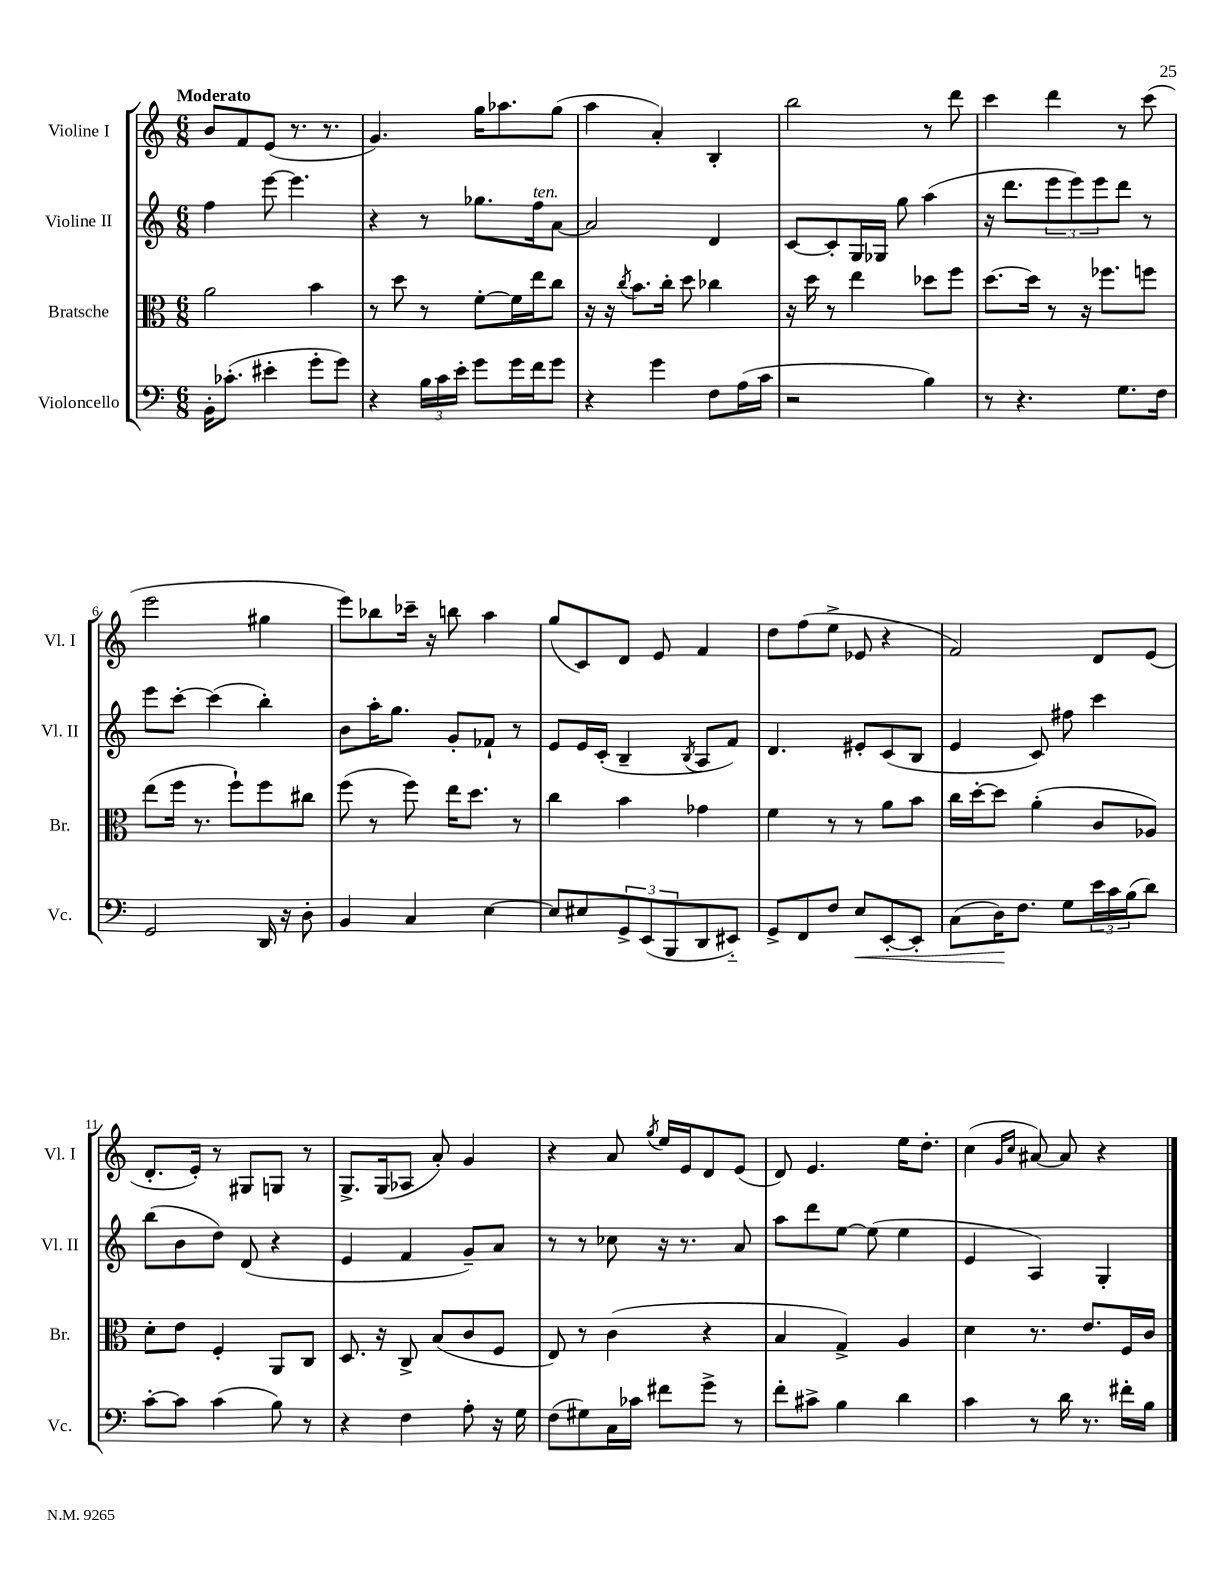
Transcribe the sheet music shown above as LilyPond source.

<<
\new StaffGroup <<
\new Staff = "s0" \with { instrumentName = "Violine I" shortInstrumentName = "Vl. I" } {
    \clef treble \key c \major \numericTimeSignature \time 6/8 \tempo "Moderato"
    b'8 f'8 e'8( r8. r8. |
    g'4.) g''16 aes''8. g''8( |
    a''4 a'4-.) b4-. |
    b''2 r8 d'''8 |
    c'''4 d'''4 r8 c'''8( |
    e'''2 gis''4 |
    e'''8) bes''8 ces'''16-- r16 b''8 a''4 |
    g''8( c'8) d'8 e'8 f'4 |
    d''8 f''8( e''8-> ees'8 r4 |
    f'2) d'8 e'8( |
    d'8.-. e'16-.) r8 gis8 g8 r8 |
    g8.-> g16( aes8 a'8-.) g'4 |
    r4 a'8 \acciaccatura { g''8 } e''16 e'16 d'8 e'8( |
    d'8) e'4. e''16 d''8.-. |
    c''4( \grace { g'16 c''16 } ais'8~) ais'8 r4 \bar "|." |
}
\new Staff = "s1" \with { instrumentName = "Violine II" shortInstrumentName = "Vl. II" } {
    \clef treble \key c \major \numericTimeSignature \time 6/8
    f''4 e'''8~ e'''4. |
    r4 r8 ges''8. f''16^\markup { \italic "ten." } a'8~ |
    a'2 d'4 |
    c'8~ c'8-. g16 ges16 g''8 a''4( |
    r16 d'''8. \tuplet 3/2 { e'''8 e'''8) e'''8 } d'''8 r8 |
    e'''8 c'''8~-. c'''4( b''4-.) |
    b'8 a''16-. g''8. g'8-. fes'8-! r8 |
    e'8 e'16 c'16-.( b4-- \acciaccatura { b8 } a8 f'8) |
    d'4. eis'8-. c'8( b8 |
    e'4 c'8) fis''8 c'''4 |
    b''8( b'8 d''8) d'8( r4 |
    e'4 f'4 g'8--) a'8 |
    r8 r8 ces''8 r16 r8. a'8 |
    a''8 d'''8 e''8~ e''8( e''4 |
    e'4 a4) g4-. \bar "|." |
}
\new Staff = "s2" \with { instrumentName = "Bratsche" shortInstrumentName = "Br." } {
    \clef alto \key c \major \numericTimeSignature \time 6/8
    a'2 b'4 |
    r8 d''8 r8 f'8~-. f'16 e''16 c''8 |
    r16 r16 \acciaccatura { c''8 } b'8. c''16-. d''8 ces''4 |
    r16 d''16 r8 e''4 des''8 f''8 |
    d''8.~ d''16 r8 r16 fes''8. f''8 |
    e''8( f''16 r8. f''8-!) f''8 cis''8 |
    f''8( r8 f''8) e''16 d''8. r8 |
    c''4 b'4 ges'4 |
    f'4 r8 r8 a'8 b'8 |
    c''16 d''16~-. d''8 a'4-.( c'8 aes8) |
    d'8-. e'8 f4-. a,8 c8 |
    d8. r16 c8-> b8( c'8 f8 |
    e8) r8 c'4( r4 |
    b4 g4->) a4 |
    d'4 r8. e'8. f16 c'16 \bar "|." |
}
\new Staff = "s3" \with { instrumentName = "Violoncello" shortInstrumentName = "Vc." } {
    \clef bass \key c \major \numericTimeSignature \time 6/8
    b,16-. ces'8.-.( eis'4-. g'8-. g'8) |
    r4 \tuplet 3/2 { b16 c'16 e'16-. } g'8 g'16 f'16 g'8 |
    r4 g'4 f8 a16( c'16 |
    r2 b4) |
    r8 r4. g8. f16 |
    g,2 d,16 r16 d8-. |
    b,4 c4 e4~ |
    e8 eis8 \tuplet 3/2 { g,8-> e,8( b,,8 } d,8 eis,8-_) |
    g,8-> f,8 f8 e8\< e,8~-. e,8-. |
    c8( d16\!) f8. g8 \tuplet 3/2 { e'16 c'16 b16( } d'8) |
    c'8~-. c'8 c'4( b8) r8 |
    r4 f4 a8-. r16 g16 |
    f8( gis8) c16 ces'16 fis'8 g'8-> r8 |
    f'8-. cis'8-> b4 d'4 |
    c'4 r8 d'16 r8. fis'16-. b16 \bar "|." |
}
>>
>>
